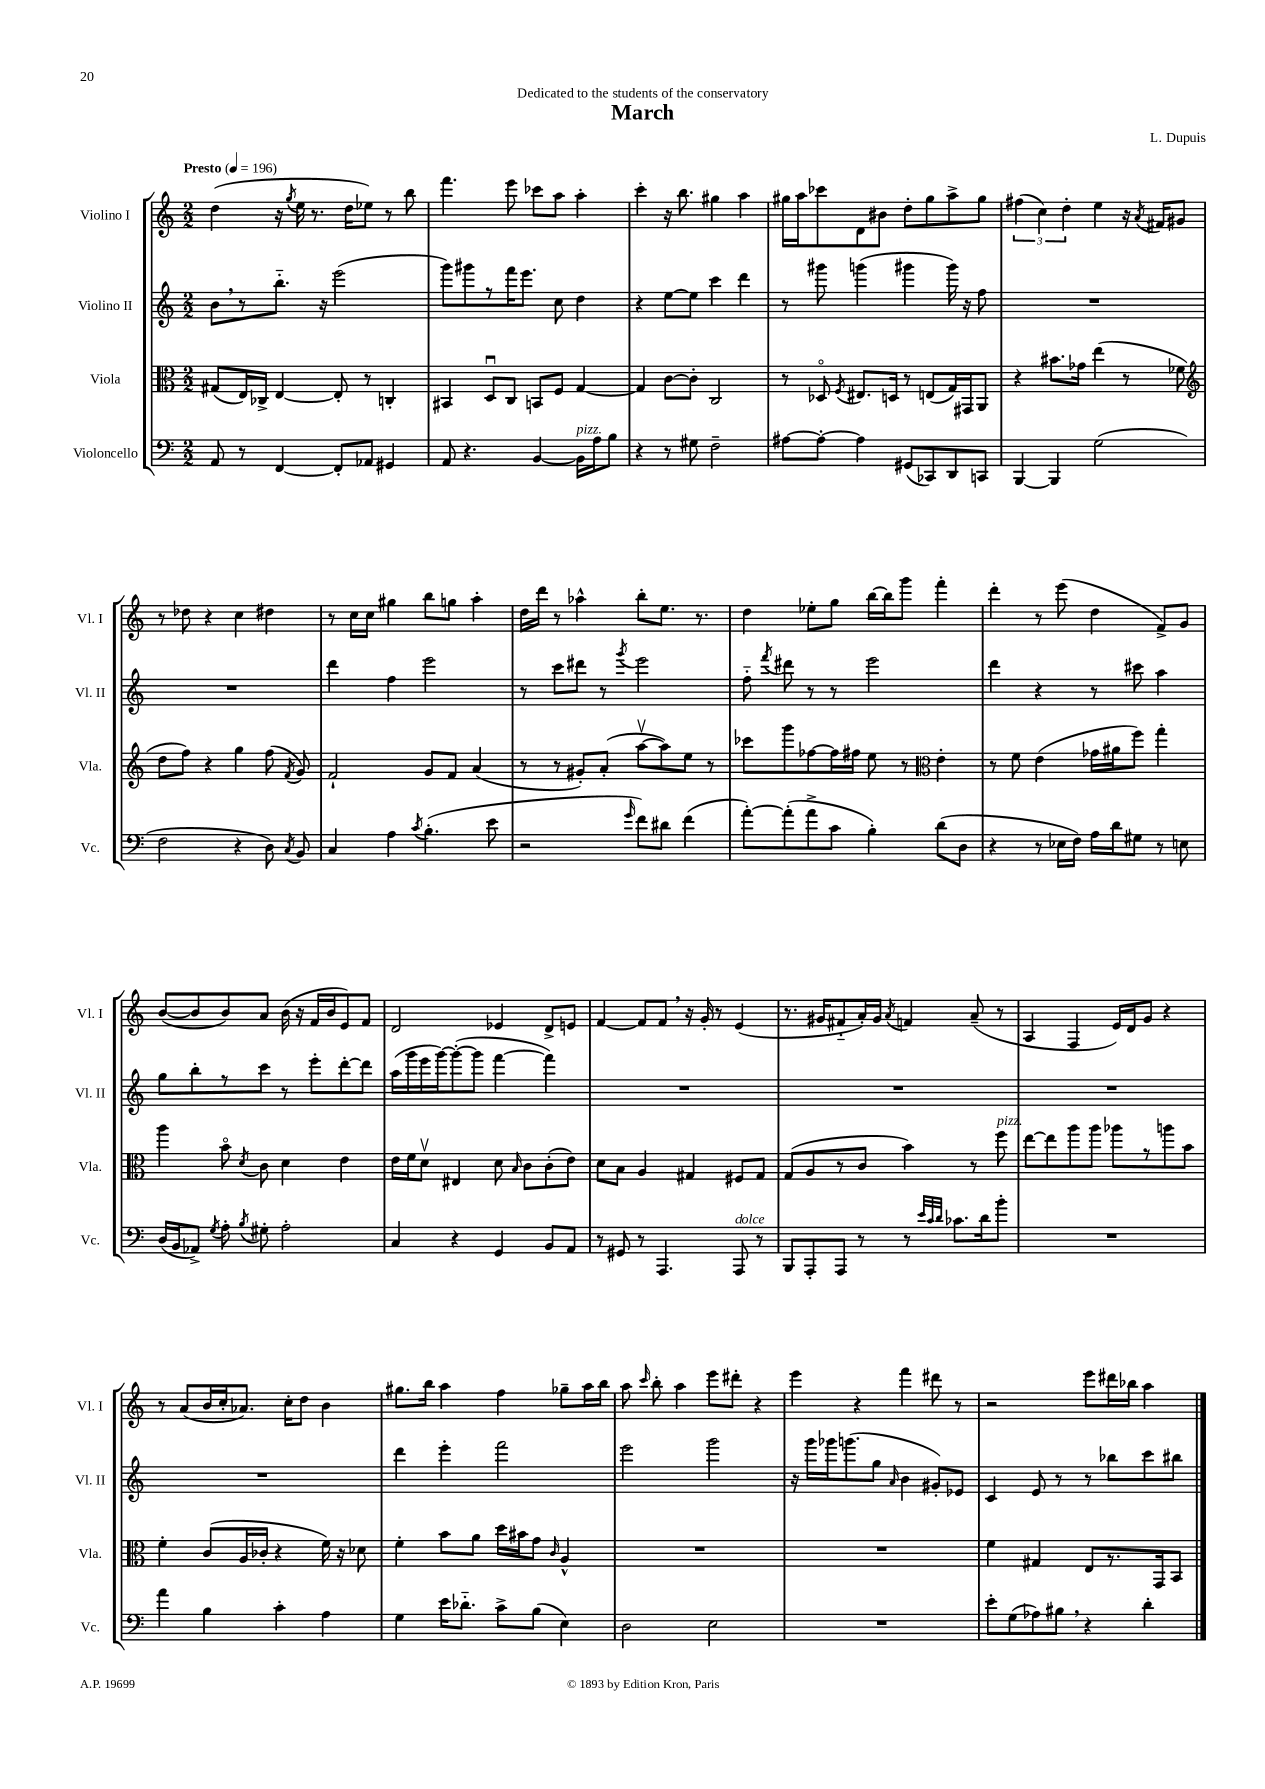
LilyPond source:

\header { title = "March" composer = "L. Dupuis" dedication = "Dedicated to the students of the conservatory" }
<<
\new StaffGroup <<
\new Staff = "s0" \with { instrumentName = "Violino I" shortInstrumentName = "Vl. I" } {
    \clef treble \key c \major \numericTimeSignature \time 2/2 \tempo "Presto" 4 = 196
    \autoBeamOff d''4( r16 \acciaccatura { g''8 } e''16 r8. d''16[ ees''8]) r8 b''8 |
    f'''4. e'''8 ces'''8[ a''8] a''4-. |
    c'''4-. r16 b''8. gis''4 a''4 |
    gis''16[ a''16 ces'''8 d'8 bis'8] d''8[-. gis''8 a''8-> gis''8] |
    \tuplet 3/2 { fis''4( c''4) d''4-. } e''4 r16 \acciaccatura { a'8 } fis'16[ gis'8] |
    r8 des''8 r4 c''4 dis''4 |
    r8 c''16[ c''16] gis''4 b''8[ g''8] a''4-. |
    d''16[ d'''16] r8 aes''4-^ b''8[-. e''8.] r8. |
    d''4 ees''8[-. g''8] b''16[~ b''16 g'''8] f'''4-. |
    d'''4-. r8 e'''8( d''4 f'8[->) g'8] |
    b'8[~( b'8 b'8) a'8] b'16( r16 f'16[ b'16 e'8) f'8] |
    d'2 ees'4 d'8[-> e'8] |
    f'4~ f'8[ f'8] \breathe r16 g'16-. r8 e'4( |
    r8. gis'16[ fis'8-_ a'16-.) gis'16] \acciaccatura { a'8 } f'4 a'8--( r8 |
    a4 f4 e'16[) d'16 g'8] r4 |
    r8 a'8[( b'16 c''16-. aes'8.]) c''16[-. d''8] b'4 |
    gis''8.[ b''16] a''4 f''4 ges''8[-- a''16 b''16] |
    a''8 \grace { c'''16 } b''8-. a''4 e'''8[ dis'''8]-. r4 |
    e'''4 r4 f'''4 dis'''8 r8 |
    r2 e'''8[ dis'''16 bes''16] a''4 \bar "|." |
}
\new Staff = "s1" \with { instrumentName = "Violino II" shortInstrumentName = "Vl. II" } {
    \clef treble \key c \major \numericTimeSignature \time 2/2
    \autoBeamOff b'8[ \breathe r8 b''8.]-_ r16 e'''2( |
    g'''8[) gis'''8 r8 f'''16 e'''8.] c''8 d''4 |
    r4 e''8[~ e''8] c'''4 d'''4 |
    r8 gis'''8 g'''4( gis'''4 gis'''16) r16 f''8 |
    R1 |
    R1 |
    d'''4 f''4 e'''2 |
    r8 c'''8[ dis'''8] r8 \acciaccatura { g'''8 } e'''2 |
    f''8-_ \acciaccatura { f'''8 } dis'''8 r8 r8 e'''2 |
    d'''4 r4 r8 cis'''8 a''4 |
    g''8[ b''8-. r8 c'''8] r8 e'''8[-. d'''8~-. d'''8] |
    a''16[( g'''16 e'''16 g'''16~) g'''8~-.( g'''8] f'''4~ f'''4) |
    R1 |
    R1 |
    R1 |
    R1 |
    d'''4 e'''4-. f'''2 |
    e'''2 g'''2 |
    r16 g'''16[ ges'''16 g'''8.( g''8] \grace { a'16 } b'4 gis'8[-.) ees'8] |
    c'4 e'8 r8 r8 bes''8[ c'''8 bis''8] \bar "|." |
}
\new Staff = "s2" \with { instrumentName = "Viola" shortInstrumentName = "Vla." } {
    \clef alto \key c \major \numericTimeSignature \time 2/2
    \autoBeamOff gis8[( e16) ces16]-> e4~ e8-. r8 c4-. |
    bis,4 d8[\downbow c8] b,8[ f8] g4~ |
    g4 c'8[~ c'8]-. c2 |
    r8 des8\flageolet \acciaccatura { f8 } eis8.[ d16] r8 e8[( g16) gis,16 a,8] |
    r4 bis'8.[ ges'16] e''4( r8 fes'8 |
    \clef treble d''8[ f''8]) r4 g''4 f''8( \acciaccatura { f'8 } g'8) |
    f'2-! g'8[ f'8] a'4( |
    r8 r8 gis'8[-.) a'8]-.( a''8[~\upbow a''8) e''8] r8 |
    ces'''8[ g'''8 fes''8~ fes''16 fis''16] e''8 r8 \clef alto e'4-. |
    r8 f'8 e'4( ges'16[ ais'16 f''8]) g''4-. |
    a''4 b'8\flageolet \acciaccatura { d'8 } c'8 d'4 e'4 |
    e'16[ f'16 d'8]\upbow eis4 d'8 \grace { b16 } c'8[ c'8-.( e'8]) |
    d'8[ b8] a4 gis4 fis8[ gis8] |
    g8[( a8 r8 c'8] b'4) r8 f''8^\markup { \italic "pizz." } |
    e''8[~ e''8 a''8 a''8] aes''8[ r8 a''8 b'8] |
    f'4-. c'8[( a16 ces'16]-. r4 f'16) r16 des'8 |
    f'4-. b'8[ a'8] d''16[ bis'16 g'8] \grace { c'16 } a4-^ |
    R1 |
    R1 |
    f'4 gis4 e8[ r8. g,16 b,8] \bar "|." |
}
\new Staff = "s3" \with { instrumentName = "Violoncello" shortInstrumentName = "Vc." } {
    \clef bass \key c \major \numericTimeSignature \time 2/2
    \autoBeamOff a,8 r8 f,4~ f,8[-. aes,8] gis,4 |
    a,8 r4. b,4~ b,16[^\markup { \italic "pizz." } a16 b8] |
    r4 r8 gis8 f2-- |
    ais8[~ ais8]~-. ais4 gis,8[( ces,8) d,8 c,8] |
    b,,4~ b,,4 g2( |
    f2 r4 d8) \acciaccatura { c8 } b,8 |
    c4 a4 \acciaccatura { c'8 } b4.-.( e'8 |
    r2 \grace { g'16 } f'8[) dis'8] f'4( |
    a'8[~-.) a'8-.( a'8-> c'8] b4-.) d'8[( d8] |
    r4 r8 ees16[ f16]) a16[ d'16 gis8] r8 e8 |
    d16[( b,16 aes,8]->) \acciaccatura { g8 } a8-. \acciaccatura { b8 } gis8-. a2-. |
    c4 r4 g,4 b,8[ a,8] |
    r8 gis,8 r8 a,,4. a,,8^\markup { \italic "dolce" } r8 |
    b,,8[ a,,8-. a,,8] r8 r8 \grace { e'32[ c'32 d'32] } ces'8.[ d'16 b'8]-. |
    R1 |
    a'4 b4 c'4-. a4 |
    g4 e'16[ des'8.]-_ c'8[-> b8]( e4) |
    d2 e2 |
    R1 |
    e'8[-. g8( aes8) bis8] \breathe r4 d'4-. \bar "|." |
}
>>
>>
\layout { \context { \Score \remove "Bar_number_engraver" } }
